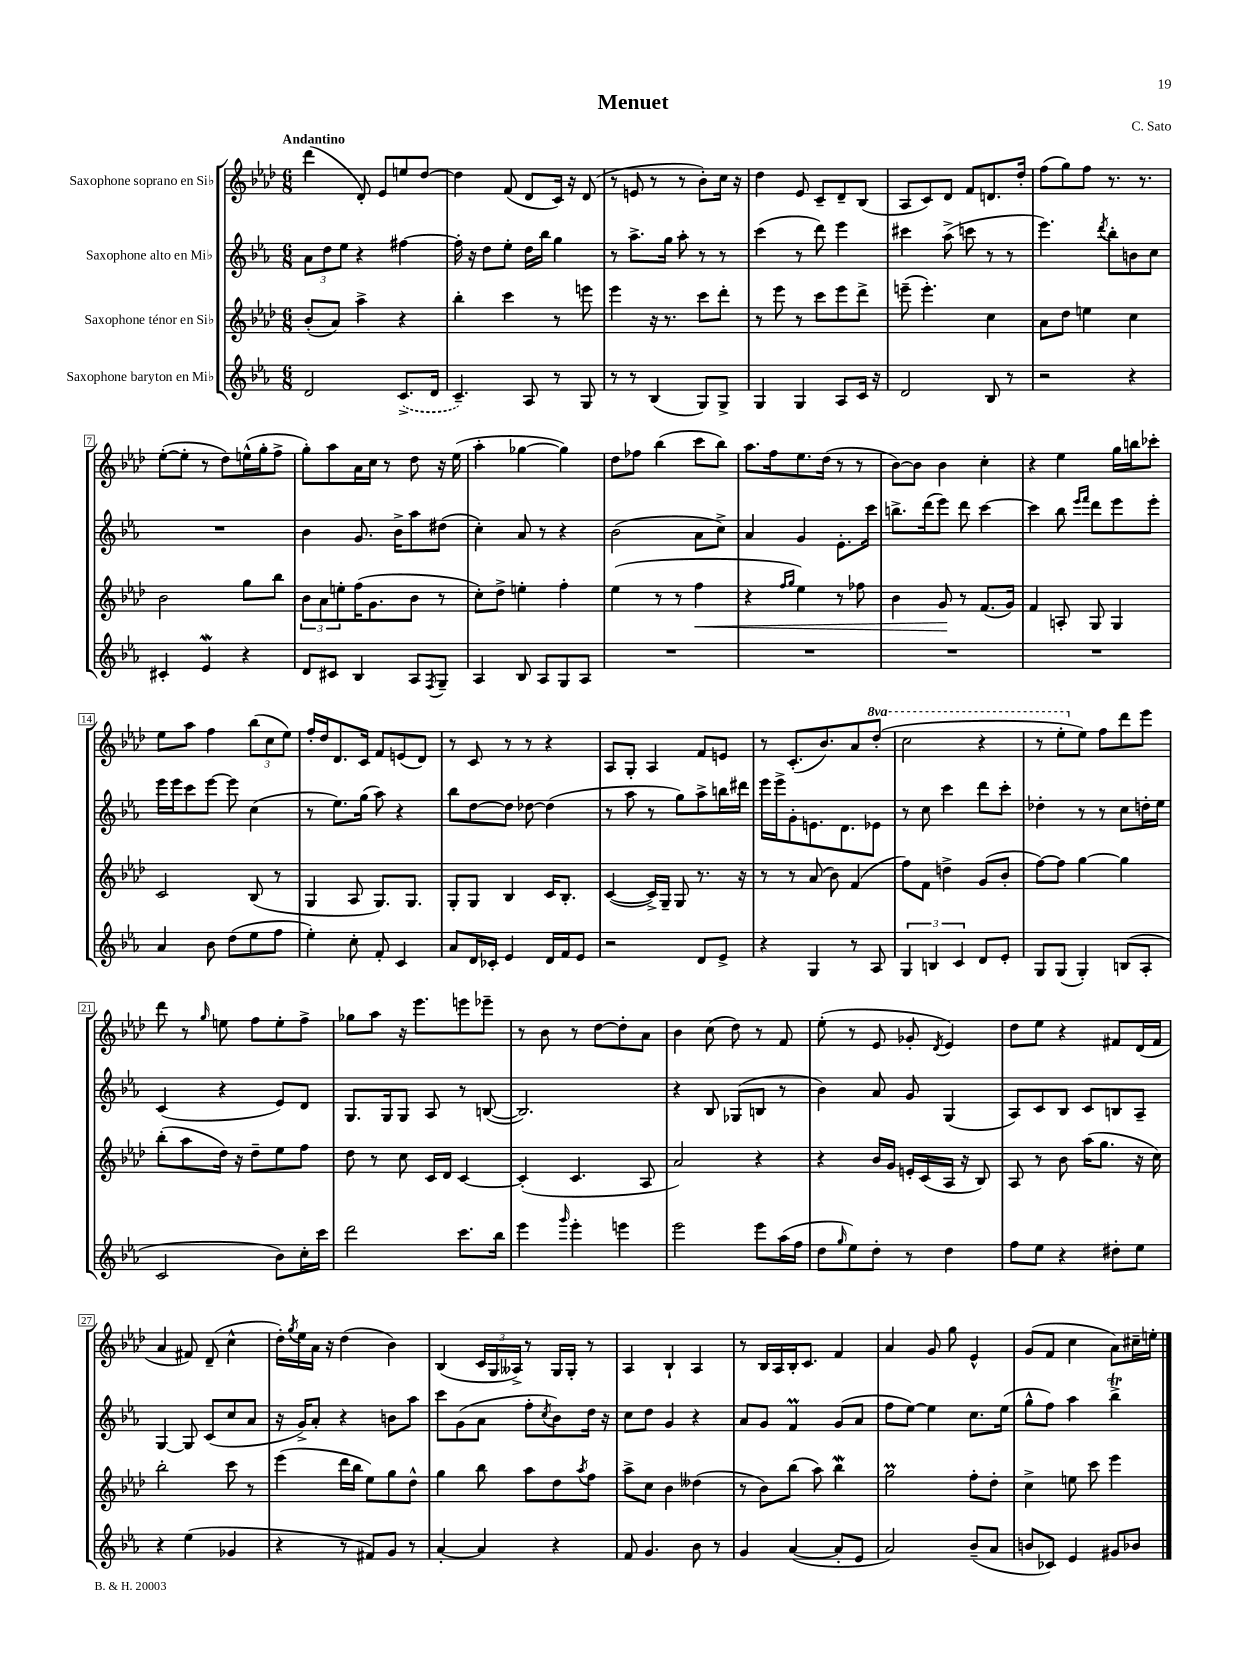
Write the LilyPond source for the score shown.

\header { title = "Menuet" composer = "C. Sato" }
<<
\new StaffGroup <<
\new Staff = "s0" \with { instrumentName = "Saxophone soprano en Sib" } {
    \clef treble \key aes \major \numericTimeSignature \time 6/8 \set Staff.ottavationMarkups = #ottavation-simple-ordinals \tempo "Andantino"
    des'''4( des'8-.) ees'8 e''8 des''8~ |
    des''4 f'8( des'8 c'16) r16 des'8( |
    r8 e'8 r8 r8 bes'8-.) c''16 r16 |
    des''4 ees'8 c'8-- des'8-- bes8( |
    aes8 c'8) des'8 f'8 d'8. des''16-. |
    f''8( g''8) f''8 r8. r8. |
    ees''8~-.( ees''8-. r8 des''8) e''16-^( g''16-. f''8-> |
    g''8-.) aes''8 aes'16 c''16 r8 des''8 r16 ees''16( |
    aes''4-. ges''4~ ges''4) |
    des''8 fes''8 bes''4( c'''8 bes''8) |
    aes''8. f''16 ees''8. des''16( r8 r8 |
    bes'8~) bes'8 bes'4 c''4-. |
    r4 ees''4 g''16 b''16 ces'''8-. |
    ees''8 aes''8 f''4 \tuplet 3/2 { bes''8( c''8 ees''8) } |
    f''16-. des''16 des'8. c'16 f'8 e'8( des'8) |
    r8 c'8 r8 r8 r4 |
    aes8 g8-. aes4 f'8 e'8 |
    r8 c'8.-.( bes'8.) aes'8 \ottava #1 des'''8-.( |
    c'''2 r4 |
    r8 ees'''8-. \ottava #0 ees''8) f''8 des'''8 ees'''8 |
    des'''8 r8 \grace { g''16 } e''8 f''8 e''8-. f''8-> |
    ges''8 aes''8 r16 ees'''8. e'''8 ees'''8-- |
    r8 bes'8 r8 des''8~ des''8-. aes'8 |
    bes'4 c''8( des''8) r8 f'8 |
    ees''8-.( r8 ees'8 ges'8-. \acciaccatura { des'8 } ees'4) |
    des''8 ees''8 r4 fis'8 des'16( fis'16 |
    aes'4 fis'8) des'8--( c''4-^ |
    des''16-.) \acciaccatura { g''8 } ees''16 aes'16 r16 des''4( bes'4) |
    bes4( \tuplet 3/2 { c'16 g16 aeses16->) } r8 g16 g16-. r8 |
    aes4 bes4-! aes4 |
    r8 bes16 aes16 bes16-. c'8. f'4 |
    aes'4 g'8 g''8 ees'4-^ |
    g'8( f'8 c''4 aes'8) cis''16-- e''16-. \bar "|." |
}
\new Staff = "s1" \with { instrumentName = "Saxophone alto en Mib" } {
    \clef treble \key ees \major \numericTimeSignature \time 6/8
    \tuplet 3/2 { aes'8 d''8 ees''8 } r4 fis''4~ |
    fis''16-. r16 d''8 ees''8-. d''16 bes''16 g''4 |
    r8 aes''8.-> g''16 aes''8-. r8 r8 |
    c'''4( r8 d'''8) ees'''4 |
    cis'''4 aes''8->( c'''8 r8 r8 |
    ees'''4.) \acciaccatura { d'''8 } bes''8-. b'8 c''8 |
    R2. |
    bes'4 g'8. bes'16-> aes''8 dis''8( |
    c''4-.) aes'8 r8 r4 |
    bes'2( aes'8 c''8->) |
    aes'4 g'4 ees'8.-. c'''16 |
    b''8.-> d'''16( ees'''8) d'''8 c'''4~ |
    c'''4 bes''8 \grace { ees'''16 f'''16 } d'''8 ees'''8 ees'''8-. |
    ees'''16 ees'''16 c'''8 ees'''8~ ees'''8 c''4( |
    r8 ees''8.) g''16( aes''8) r4 |
    bes''8 d''8~ d''8 des''8~ des''4( |
    r8 aes''8 r8 g''8) aes''8-> b''16 dis'''16 |
    ees'''16 ees'''16-> g'8-. e'8. d'8. ees'8 |
    r8 c''8 c'''4 d'''8 c'''8-. |
    des''4-. r8 r8 c''8 d''16-. ees''16 |
    c'4( r4 ees'8) d'8 |
    g8. g16 g8 aes8 r8 b8~( |
    b2.) |
    r4 bes8 ges8( b8 r8 |
    bes'4) aes'8 g'8 g4( |
    aes8) c'8 bes8 c'8 b8 aes8-- |
    g4~ g8 c'8( c''8 aes'8 |
    r16 g'16->) aes'8-. r4 b'8 aes''8 |
    c'''8 g'8( aes'8 f''8-. \acciaccatura { c''8 } bes'8) d''16 r16 |
    c''8 d''8 g'4 r4 |
    aes'8 g'8 f'4\prall g'8( aes'8 |
    f''8 ees''8~) ees''4 c''8. ees''16( |
    g''8-^ f''8) aes''4 bes''4->\trill \bar "|." |
}
\new Staff = "s2" \with { instrumentName = "Saxophone ténor en Sib" } {
    \clef treble \key aes \major \numericTimeSignature \time 6/8
    bes'8-.( aes'8) aes''4-> r4 |
    bes''4-. c'''4 r8 e'''8 |
    ees'''4 r16 r8. c'''8 des'''8-. |
    r8 ees'''8 r8 c'''8 ees'''8 des'''8-> |
    e'''8--( e'''4.-.) c''4 |
    aes'8 des''8 e''4 c''4 |
    bes'2 g''8 bes''8 |
    \tuplet 3/2 { bes'8 aes'8 e''8-. } f''16( g'8. bes'8 r8 |
    c''8-.) des''8-> e''4-. f''4-. |
    ees''4( r8 r8 f''4\< |
    r4 \grace { f''16 g''16 } ees''4) r8 fes''8 |
    bes'4 g'8\! r8 f'8.( g'16) |
    f'4 a8-. g8 g4 |
    c'2 bes8( r8 |
    g4 aes8 g8.) g8. |
    g8-. g8 bes4 c'16 bes8.-. |
    c'4~( c'16->) g16-- g8 r8. r16 |
    r8 r8 aes'8( bes'8) f'4( |
    f''8) f'8 d''4-> g'8( bes'8-. |
    f''8~) f''8 g''4~ g''4 |
    bes''8-.( aes''8 des''16) r16 des''8-- ees''8 f''8 |
    des''8 r8 c''8 c'16 des'16 c'4~ |
    c'4-.( c'4. aes8 |
    aes'2) r4 |
    r4 bes'16 g'16 e'16-. c'16( aes16 r16 bes8) |
    aes8 r8 bes'8 aes''16( g''8. r16 c''16) |
    bes''2-. c'''8 r8 |
    ees'''4( des'''16 bes''16 ees''8) g''8 des''8-^ |
    g''4 bes''8 aes''8 des''8 \acciaccatura { aes''8 } f''8 |
    aes''8-> c''8 bes'4 deses''4( |
    r8 bes'8) bes''8( aes''8) bes''4\mordent |
    g''2\prall f''8-. des''8-. |
    c''4-> e''8 c'''8 ees'''4 \bar "|." |
}
\new Staff = "s3" \with { instrumentName = "Saxophone baryton en Mib" } {
    \clef treble \key ees \major \numericTimeSignature \time 6/8
    d'2 \once \slurDashed c'8.->( d'16 |
    c'4.--) aes8 r8 g8 |
    r8 r8 bes4( g8) g8-> |
    g4 g4 aes8 c'16 r16 |
    d'2 bes8 r8 |
    r2 r4 |
    cis'4-. ees'4\mordent r4 |
    d'8 cis'8 bes4 aes8 \acciaccatura { f8 } g8-- |
    aes4 bes8 aes8 g8 aes8 |
    R2. |
    R2. |
    R2. |
    R2. |
    aes'4 bes'8 d''8( ees''8 f''8 |
    ees''4-.) c''8-. f'8-. c'4 |
    aes'8 d'16 ces'16-. ees'4 d'16 f'16 ees'8 |
    r2 d'8 ees'8-> |
    r4 g4 r8 aes8 |
    \tuplet 3/2 { g4 b4 c'4 } d'8 ees'8-. |
    g8 g8( g4-.) b8( aes8-. |
    c'2 bes'8) c''16-. c'''16 |
    d'''2 c'''8. bes''16 |
    ees'''4 \grace { g'''16 } ees'''4-. e'''4 |
    ees'''2 ees'''8 aes''16( f''16 |
    d''8 \grace { g''16 } ees''8) d''8-. r8 d''4 |
    f''8 ees''8 r4 dis''8-. ees''8 |
    r4 ees''4( ges'4 |
    r4 r8 fis'8) g'8 r8 |
    aes'4~-. aes'4 r4 |
    f'8 g'4. bes'8 r8 |
    g'4 aes'4~( aes'8-. ees'8 |
    aes'2) bes'8--( aes'8 |
    b'8 ces'8) ees'4 gis'8 bes'8 \bar "|." |
}
>>
>>
\layout { \context { \Score \override BarNumber.stencil = #(make-stencil-boxer 0.1 0.3 ly:text-interface::print) } }
